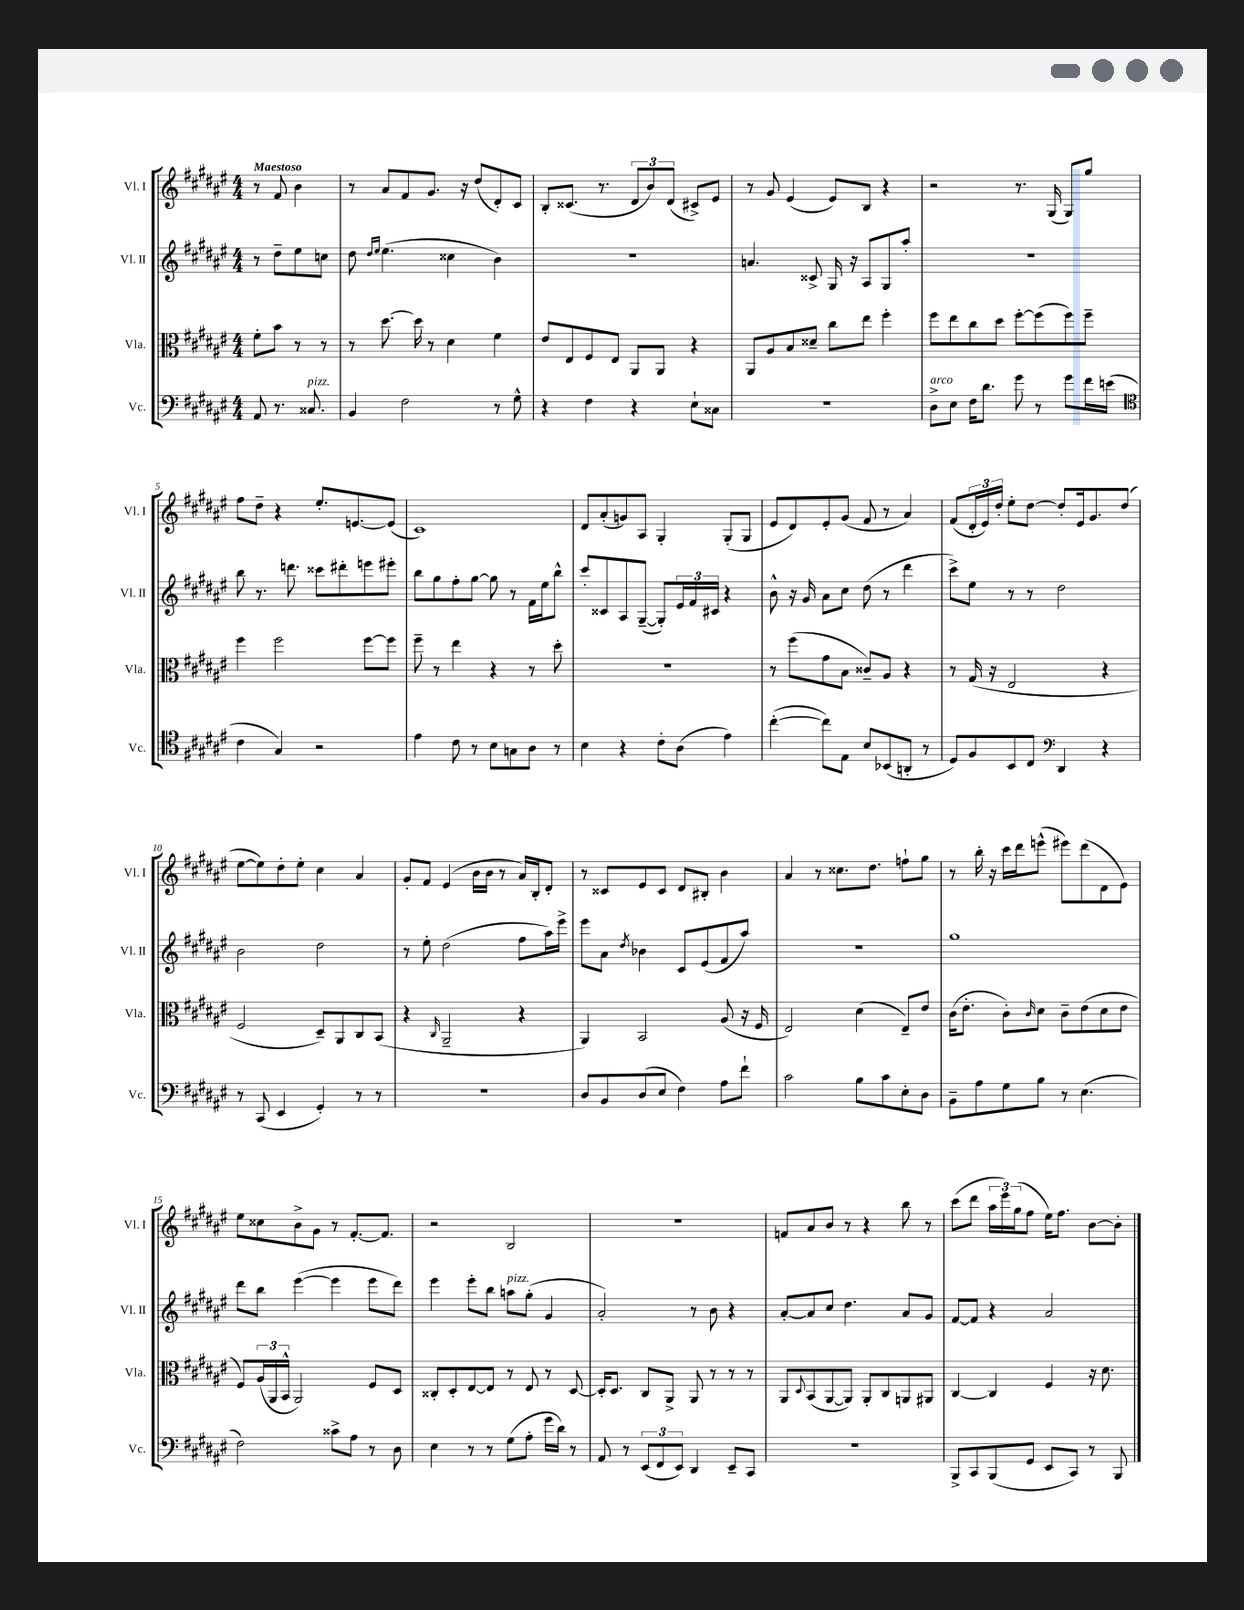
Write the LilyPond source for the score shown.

<<
\new StaffGroup <<
\new Staff = "s0" \with { instrumentName = "Vl. I" shortInstrumentName = "Vl. I" } {
    \clef treble \key fis \major \numericTimeSignature \time 4/4 \partial 2 \tempo "Maestoso"
    r8 fis'8 b'4 |
    r8 ais'8 fis'8 gis'8. r16 dis''8( dis'8-.) cis'8 |
    b8-. cisis'8.( r8. \tuplet 3/2 { dis'8 b'8) dis'8( } cis'8->) eis'8 |
    r8 gis'8 eis'4( eis'8) b8 r4 |
    r2 r8. gis16( gis8) gis''8 |
    fis''8 dis''8-- r4 eis''8.-. e'8.~ e'8( |
    cis'1) |
    dis'8 ais'8-.( g'8) ais8 gis4-. gis8-.( gis8 |
    eis'8 dis'8) eis'8-. gis'8( fis'8 r8 ais'4) |
    fis'8( \tuplet 3/2 { dis'16-. eis'16) dis''16-. } eis''8-. dis''8~ dis''8-. eis'16 gis'8. dis''8( |
    eis''8~ eis''8) dis''8-. eis''8-. cis''4 ais'4 |
    gis'8-. fis'8 eis'4( b'16 b'16 r8 ais'16) b16-. dis'8-. |
    r8 cisis'8 eis'8 cisis'8 dis'8 bis8-. b'4 |
    ais'4 r8 cisis''8. dis''8. f''8-! gis''8 |
    r8 b''16-. r16 cis'''16 dis'''16 e'''8-^( eis'''8) dis'''8( dis'8 eis'8) |
    eis''8 cisis''8 b'8-> gis'8 r8 fis'8.~-. fis'8. |
    r2 b2 |
    R1 |
    f'8 ais'8 b'8 r8 r4 b''8 r8 |
    cis'''8( dis'''8 \tuplet 3/2 { ais''16 eis'''16) gis''16( } fis''8 eis''16) fis''8. b'8~ b'8-. \bar "|." |
}
\new Staff = "s1" \with { instrumentName = "Vl. II" shortInstrumentName = "Vl. II" } {
    \clef treble \key fis \major \numericTimeSignature \time 4/4 \partial 2
    r8 dis''8-- eis''8 c''8 |
    dis''8 \grace { dis''16 eis''16 } eis''4.( cisis''4 b'4) |
    R1 |
    a'4. cisis'8-> gis16 r16 ais8 gis8 ais''8-. |
    r1 |
    b''8 r8. d'''8. cisis'''8 dis'''8-. e'''8 eis'''8-. |
    b''8 gis''8 fis''8-. gis''8~ gis''8 r8 fis'16 eis''16 b''8-^ |
    cis'''8-. cisis'8 ais8 gis8~--( gis8-.) \tuplet 3/2 { eis'16 fis'16 cis'16 } r4 |
    b'8-^ r16 gis'16 ais'8 cis''8 dis''8( r8 dis'''4 |
    cis'''8->) eis''8 r8 r8 dis''2 |
    b'2 dis''2 |
    r8 eis''8-. dis''2( fis''8 ais''16) eis'''16-> |
    eis'''8 ais'8 \acciaccatura { dis''8 } bes'4 cis'8 eis'8( fis'8 ais''8) |
    R1 |
    gis''1 |
    dis'''8 b''8 eis'''4~( eis'''4 eis'''8 dis'''8) |
    eis'''4 eis'''8-. b''8 a''8^\markup { \italic "pizz." } gis''8-.( gis'4 |
    ais'2-.) r8 b'8 r4 |
    ais'8~-. ais'8 cis''8 dis''4. ais'8 gis'8 |
    fis'8~ fis'8 r4 ais'2 \bar "|." |
}
\new Staff = "s2" \with { instrumentName = "Vla." shortInstrumentName = "Vla." } {
    \clef alto \key fis \major \numericTimeSignature \time 4/4 \partial 2
    fis'8-. b'8 r8 r8 |
    r8 dis''8.~ dis''16 r8 dis'4 fis'4 |
    eis'8 eis8 fis8 eis8 ais,8 ais,8 r4 |
    ais,8 ais8 b8 disis'8-- cis''8 eis''8 fis''4-. |
    fis''8 eis''8 cis''8 dis''8 fis''8~-. fis''8( fis''8) fis''8-- |
    fis''4 fis''2 fis''8~ fis''8 |
    fis''8-- r8 eis''4 r4 r8 dis''8-. |
    r1 |
    r8 fis''8( gis'8 b8 cisis'8--) ais8 r4 |
    r8 gis16( r16 eis2 r4 |
    fis2 dis8--) ais,8 cis8 b,8( |
    r4 \grace { cis16 } ais,2-- r4 |
    ais,4) b,2 ais8( r16 fis16 |
    eis2) dis'4( eis8--) eis'8 |
    cis'16( eis'8.-. cis'8-.) \grace { cis'16 } dis'8 cis'8-- eis'8( dis'8 eis'8 |
    fis8) \tuplet 3/2 { ais16( ais,16 b,16-^ } ais,2) fis8 dis8 |
    cisis8-. dis8-. eis8~ eis8 r8 eis8 r8 dis8~ |
    dis16-. dis8. cis8 ais,8-> ais,8 r8 r8 r8 |
    ais,8 \appoggiatura { dis8 } b,8( ais,8~ ais,8) ais,8-. cis8 a,8 ais,8 |
    cis4~ cis4 fis4 r16 dis'8. \bar "|." |
}
\new Staff = "s3" \with { instrumentName = "Vc." shortInstrumentName = "Vc." } {
    \clef bass \key fis \major \numericTimeSignature \time 4/4 \partial 2
    ais,8 r8. cisis8.^\markup { \italic "pizz." } |
    b,4 fis2 r8 gis8-^ |
    r4 fis4 r4 eis8-! cisis8 |
    r1 |
    dis8->^\markup { \italic "arco" } eis8 fis16 dis'8. gis'8 r8 gis'8 fis'16 e'16( |
    \clef tenor cis'4 gis4) r2 |
    eis'4 cis'8 r8 b8 g8 ais8 r8 |
    b4 r4 cis'8-. ais8( eis'4) |
    cis''4~-.( cis''8) eis8 b8 bes,8( a,8-. r8 |
    dis8) fis8 b,8 cis8 \clef bass dis,4 r4 |
    r8 cis,8( eis,4 gis,4-.) r8 r8 |
    R1 |
    dis8 b,8 dis8( eis8 fis4) ais8 fis'8-! |
    cis'2 b8 cis'8 eis8-. dis8 |
    b,8-- ais8 gis8 b8 r8 eis4.( |
    fis2) cisis'8-> ais8 r8 dis8 |
    eis4 r8 r8 gis8( ais8-. gis'16 dis'16) r8 |
    ais,8 r8 \tuplet 3/2 { eis,8( fis,8 eis,8) } dis,4 eis,8-- cis,8 |
    R1 |
    b,,8-> cis,8 b,,8( gis,8 eis,8 cis,8) r8 b,,8 \bar "|." |
}
>>
>>
